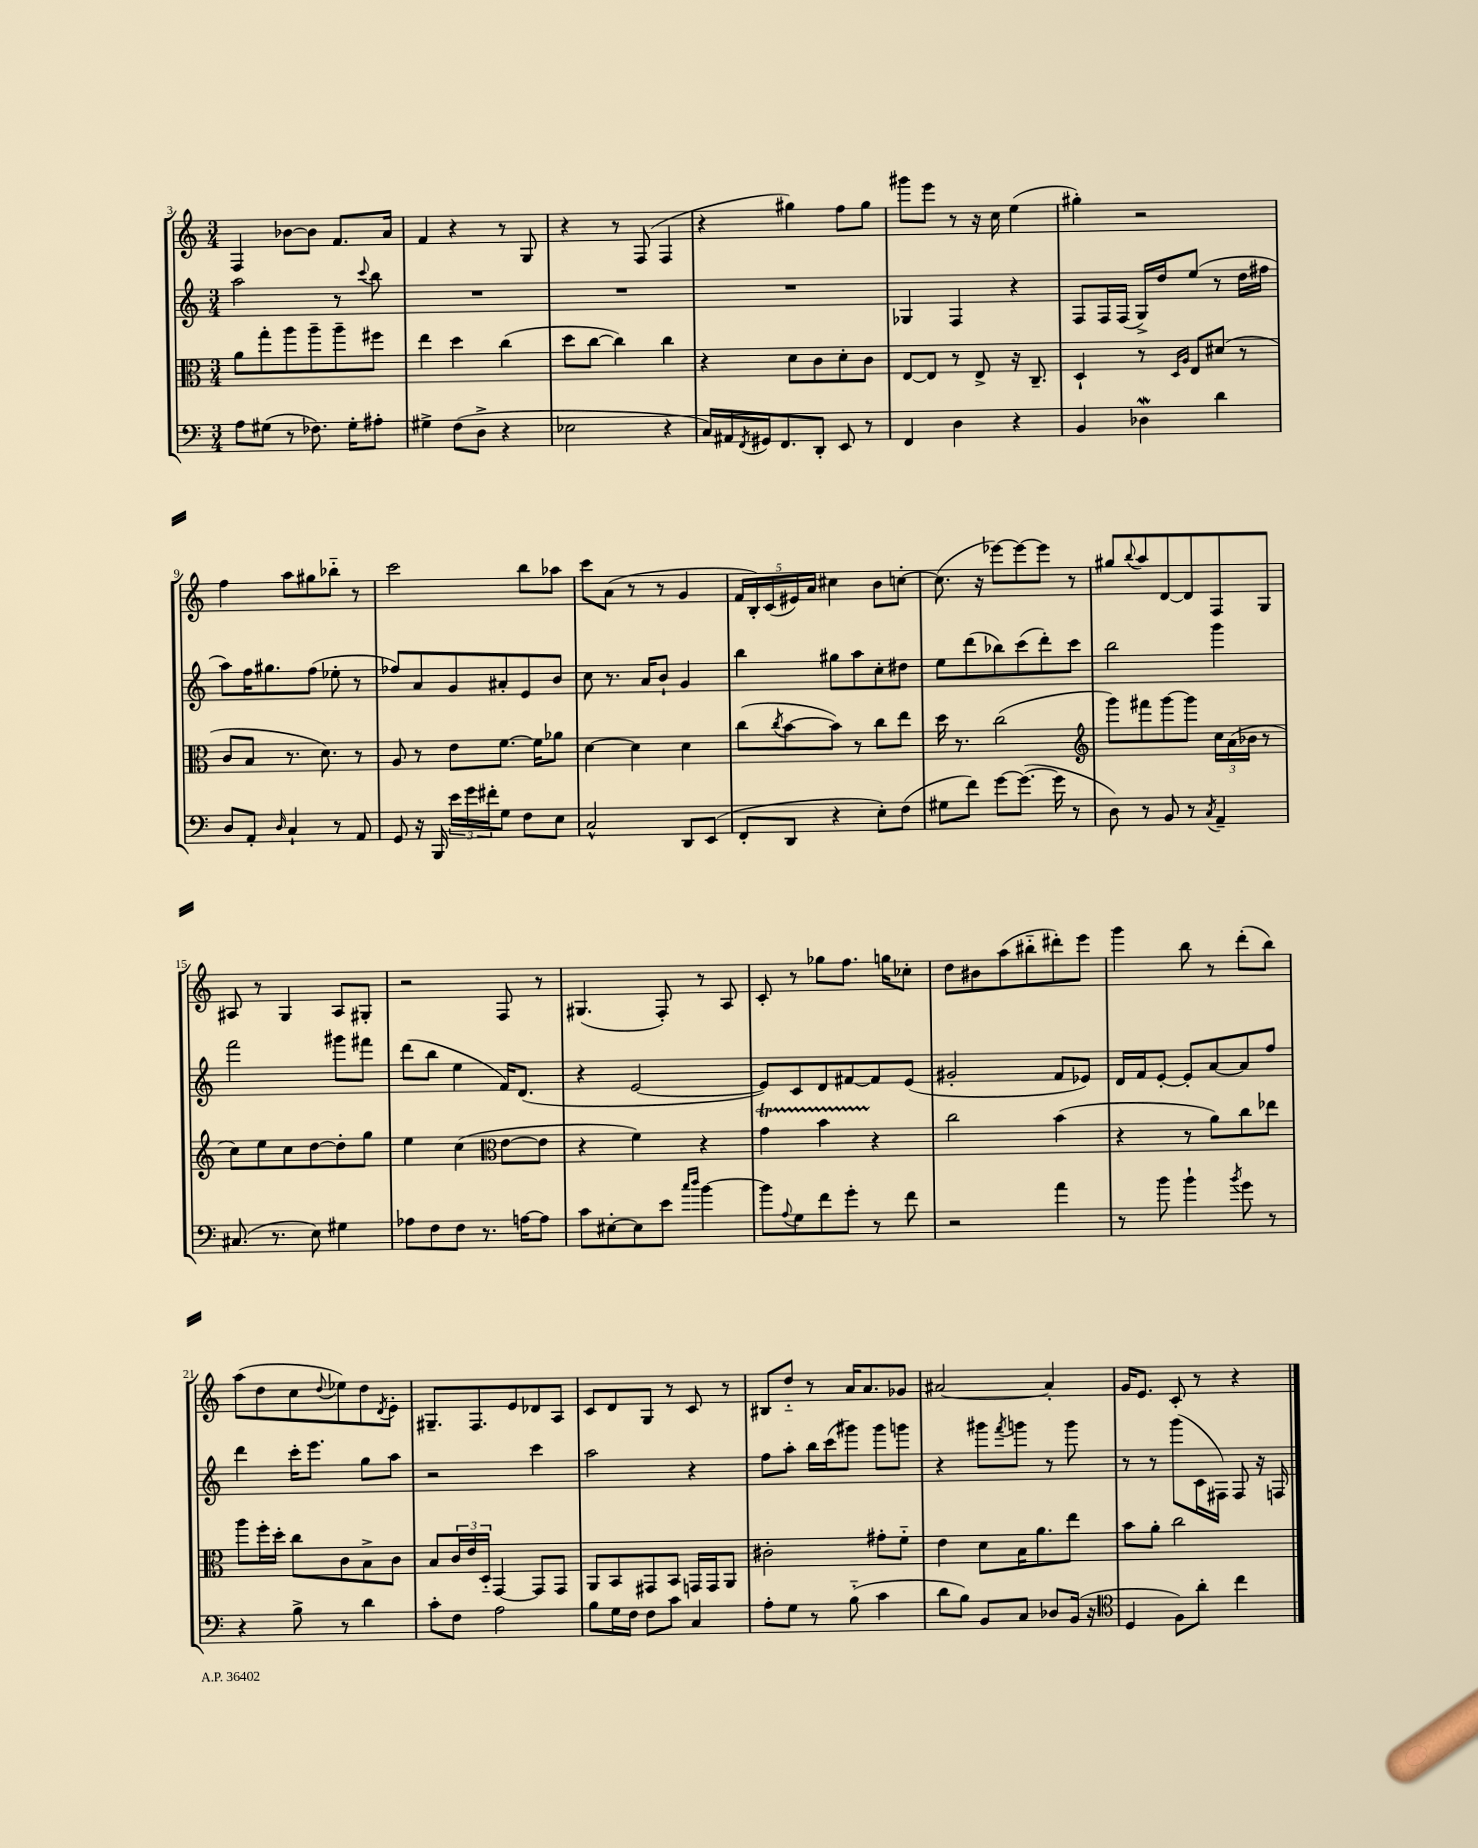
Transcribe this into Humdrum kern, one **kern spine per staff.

**kern	**kern	**kern	**kern
*part4	*part3	*part2	*part1
*staff4	*staff3	*staff2	*staff1
*clefF4	*clefC3	*clefG2	*clefG2
*k[]	*k[]	*k[]	*k[]
*M3/4	*M3/4	*M3/4	*M3/4
=3	=3	=3	=3
8A\L	8a\L	2aa\	4F/
(8G#X\J	8gg'\	.	.
8r	8aa\	.	[8b-X\L
8.F-X\)	8aa~\	.	8b-\J]
.	8aa~\	8r	8.f/L
16G#'\KL	.	.	.
.	.	8qqccc/	.
8A#X'\J	8ff#X\J	8bb\	.
.	.	.	16a/Jk
=4	=4	=4	=4
4G#X^\	4ee\	2.r	4f/
(8F\L	4dd\	.	4r
8D^\J	.	.	.
4r	(4cc\	.	8r
.	.	.	8G/
=5	=5	=5	=5
2E-X\	8dd\L	2.r	4r
.	[8cc\J	.	.
.	4cc\])	.	8r
.	.	.	(8F/
4r	4cc\	.	4F/
=6	=6	=6	=6
16C/LL)	4r	2.r	4r
16AA#X/	.	.	.
8qFF/	.	.	.
16GG#X/J	.	.	.
8.FF/	.	.	.
.	8d\L	.	4gg#X\)
8DD'/J	8c\	.	.
8EE/	8d'\	.	8ff\L
8r	8c\J	.	8gg#\J
=7	=7	=7	=7
4FF/	[8E/L	4G-X/	8ggg#X\L
.	8E/J]	.	8eee\J
4D\	8r	4F/	8r
.	8E^/	.	16r
.	.	.	16cc\
4r	16r	4r	(4ee\
.	8.C~/	.	.
=8	=8	=8	=8
4BB/	4D`/	8F/L	4gg#X'\)
.	.	16F/L	.
.	.	(16F/JJ	.
4D-Xw\	8r	16G^/LL)	2r
.	.	16dd/J	.
.	16qqD/LL	.	.
.	16qqA/JJ	.	.
.	8E/L	(8ee/J	.
4d\	(8d#X/J	8r	.
.	8r	16dd\LL	.
.	.	16ff#X\JJ	.
!!LO:LB:g=z
=9	=9	=9	=9
8D/L	8c/L	8aa\L)	4ff\
8AA'/J	8B/J	16ff\K	.
.	.	8.gg#X\	.
16qqD/	.	.	.
4C`/	8.r	.	8aa\L
.	.	(8ff\J	8gg#X\
.	8.d\)	.	.
8r	.	8ee-X'\	8bb-X\J
8AA/	8r	8r	8r
=10	=10	=10	=10
8GG/	8A/	8ff-X/L)	2ccc\
16r	8r	8a/	.
16BBB/	.	.	.
24e\LL	8e\L	8g/	.
24g\	.	.	.
24f#X'\J	.	.	.
8G\J	[8.f\J	8a#X'/	.
8F\L	.	8e/	8bb\L
.	16f\KL]	.	.
8E\J	8a-X\J	8b/J	8aa-X\J
=11	=11	=11	=11
2C^^/	[4d\	8cc\	8ccc\L
.	.	8.r	(8a\J
.	4d\]	.	8r
.	.	16a/KL	.
.	.	8b`/J	8r
8DD/L	4d\	4g/	4g/
(8EE/J	.	.	.
=12	=12	=12	=12
8FF'/L	(8cc\L	4bb\	20f/LL
.	.	.	20B'/)
.	.	.	(20c/
.	8qcc/	.	.
8DD/J	[8b\	.	.
.	.	.	20e#X/)
.	.	.	20a/JJ
4r	8b\J])	8gg#X\L	4cc#X\
.	8r	8aa\	.
8E'\L)	8cc\L	8cc'\	8b\L
(8F\J	8ee\J	8dd#X\J	[8ccn'\J
=13	=13	=13	=13
8G#X\L	16dd\	8ee\L	(8.cc\]
.	8.r	.	.
8f\J)	.	(8ddd\	.
.	.	.	16r
[8g\L	(2cc\	8bb-X\)	[8eee-X\L)
(8.g\J_	.	(8ccc\	8eee-\_
.	.	8ddd'\)	8eee-\J]
16g\]	.	.	.
8r	.	8ccc\J	8r
=14	=14	=14	=14
*	*clefG2	*	*
8D\)	8ggg\L)	2bb\	8gg#X/L
.	.	.	8qqbb/
8r	8fff#X\	.	8aa/
8BB/	[8ggg\	.	[8d/
8r	8ggg\J]	.	8d/]
8qC/	.	.	.
4AA~/	24cc\LL	4ggg\	8F/
.	(24a\	.	.
.	24b-X\JJ	.	.
.	8r	.	8G/J
!!LO:LB:g=z
=15	=15	=15	=15
(8.C#X/	8cc\L)	2fff\	8A#X/
.	8ee\	.	8r
8.r	.	.	.
.	8cc\	.	4G/
8E\)	[8dd\	.	.
4G#X\	8dd'\]	8ggg#X\L	8A#/L
.	8gg\J	8fff#X\J	8G#X'/J
=16	=16	=16	=16
8A-X\L	4ee\	(8ddd\L	2r
8F\	.	8bb\J	.
8F\J	(4cc\	4ee\	.
8.r	.	.	.
*	*clefC3	*	*
.	[8e\L	16f/KL)	8F/
[16An\KL	.	(8.d/J	.
8A\J]	8e\J]	.	8r
=17	=17	=17	=17
8c\L	4r	4r	(4.G#X/
[8E#X'\	.	.	.
8E#\]	4f\)	[2e/	.
8e\J	.	.	8F'/)
16qqcc/LL	.	.	.
16qqdd/JJ	.	.	.
[4b\	4r	.	8r
.	.	.	8A/
=18	=18	=18	=18
8b\L]	4gT\	8e/L])	8c'/
8qqA/	.	.	.
8G\	.	8c/	8r
8f\	4bTTT\	8d/	8gg-X\L
8g'\J	.	[8f#X/	8.ff\J
8r	4r	8f#/]	.
.	.	.	16ggn\KL
8f\	.	(8e/J	8cc-X'\J
=19	=19	=19	=19
2r	2cc\	2g#X'/	8dd\L
.	.	.	8b#X\
.	.	.	(8aa\
.	.	.	8bb#X\
4a\	(4b\	8f/L	8ddd#X'\)
.	.	8e-X/J)	8eee\J
=20	=20	=20	=20
8r	4r	16d/LL	4ggg\
.	.	16f/J	.
8b\	.	[8e'/J	.
4b`\	8r	8e'/L]	8bb\
.	8a\L)	[8a/	8r
8qb/	.	.	.
8g\	8cc\	8a/]	(8ddd'\L
8r	8ee-X\J	8ff/J	8bb\J)
!!LO:LB:g=z
=21	=21	=21	=21
4r	8aa\L	4ddd\	(8aa\L
.	16ff'\L	.	8dd\
.	16dd'\JJ	.	.
8B^\	8cc\L	16ccc'\KL	8cc\
.	.	8.eee\J	.
.	.	.	8qqdd/
8r	8c\	.	8ee-X\)
4d\	8B^\	8gg\L	8dd\
.	.	.	8qd/
.	8c\J	8aa\J	8e'\J
=22	=22	=22	=22
8c'\L	8B/L	2r	8.G#X~/L
8F\J	24c/L	.	.
.	24e/	.	.
.	.	.	8.F/
.	24D/JJ	.	.
2A\	[4GG/	.	.
.	.	.	8e/
.	8GG/L]	4ccc\	8d-X/
.	8GG/J	.	8A/J
=23	=23	=23	=23
8B\L	8AA/L	2aa\	8c/L
16G\L	8BB/	.	8d/
16F\JJ	.	.	.
8F\L	8GG#X/	.	8G/J
8c\J	8BB/J	.	8r
4C/	16GGn/LL	4r	8c/
.	16GG/J	.	.
.	8AA/J	.	8r
=24	=24	=24	=24
8A'\L	2c#X'\	8ff\L	8B#X/L
8G\J	.	8aa'\J	8dd/J
8r	.	16bb\LL	8r
.	.	(16ccc\J	.
(8B\	.	8ggg#X\J)	16a/KL
.	.	.	8.a/
4c\	8g#X'\L	8ggg#\L	.
.	8f\J	8gggn\J	8g-X/J
=25	=25	=25	=25
8d\L	4e\	4r	[2a#X/
8B\J)	.	.	.
8BB/L	8d\L	8ggg#X\L	.
.	.	8qfff/	.
8C/J	16B\K	8gggn\J	.
.	8.a\	.	.
8D-X/L	.	8r	4a#'/]
(16BB/Jk	8ee\J	8ggg\	.
16r	.	.	.
=26	=26	=26	=26
*clefC4	*	*	*
4D/	8b\L	8r	16g/KL
.	.	.	8.e/J
.	8a'\J	8r	.
8F\L)	2cc\	(8ggg\L	8c'/
8a'\J	.	16c\L	8r
.	.	16F#X\JJ)	.
4cc\	.	8F#/	4r
.	.	16r	.
.	.	16Fn/	.
==	==	==	==
*-	*-	*-	*-
